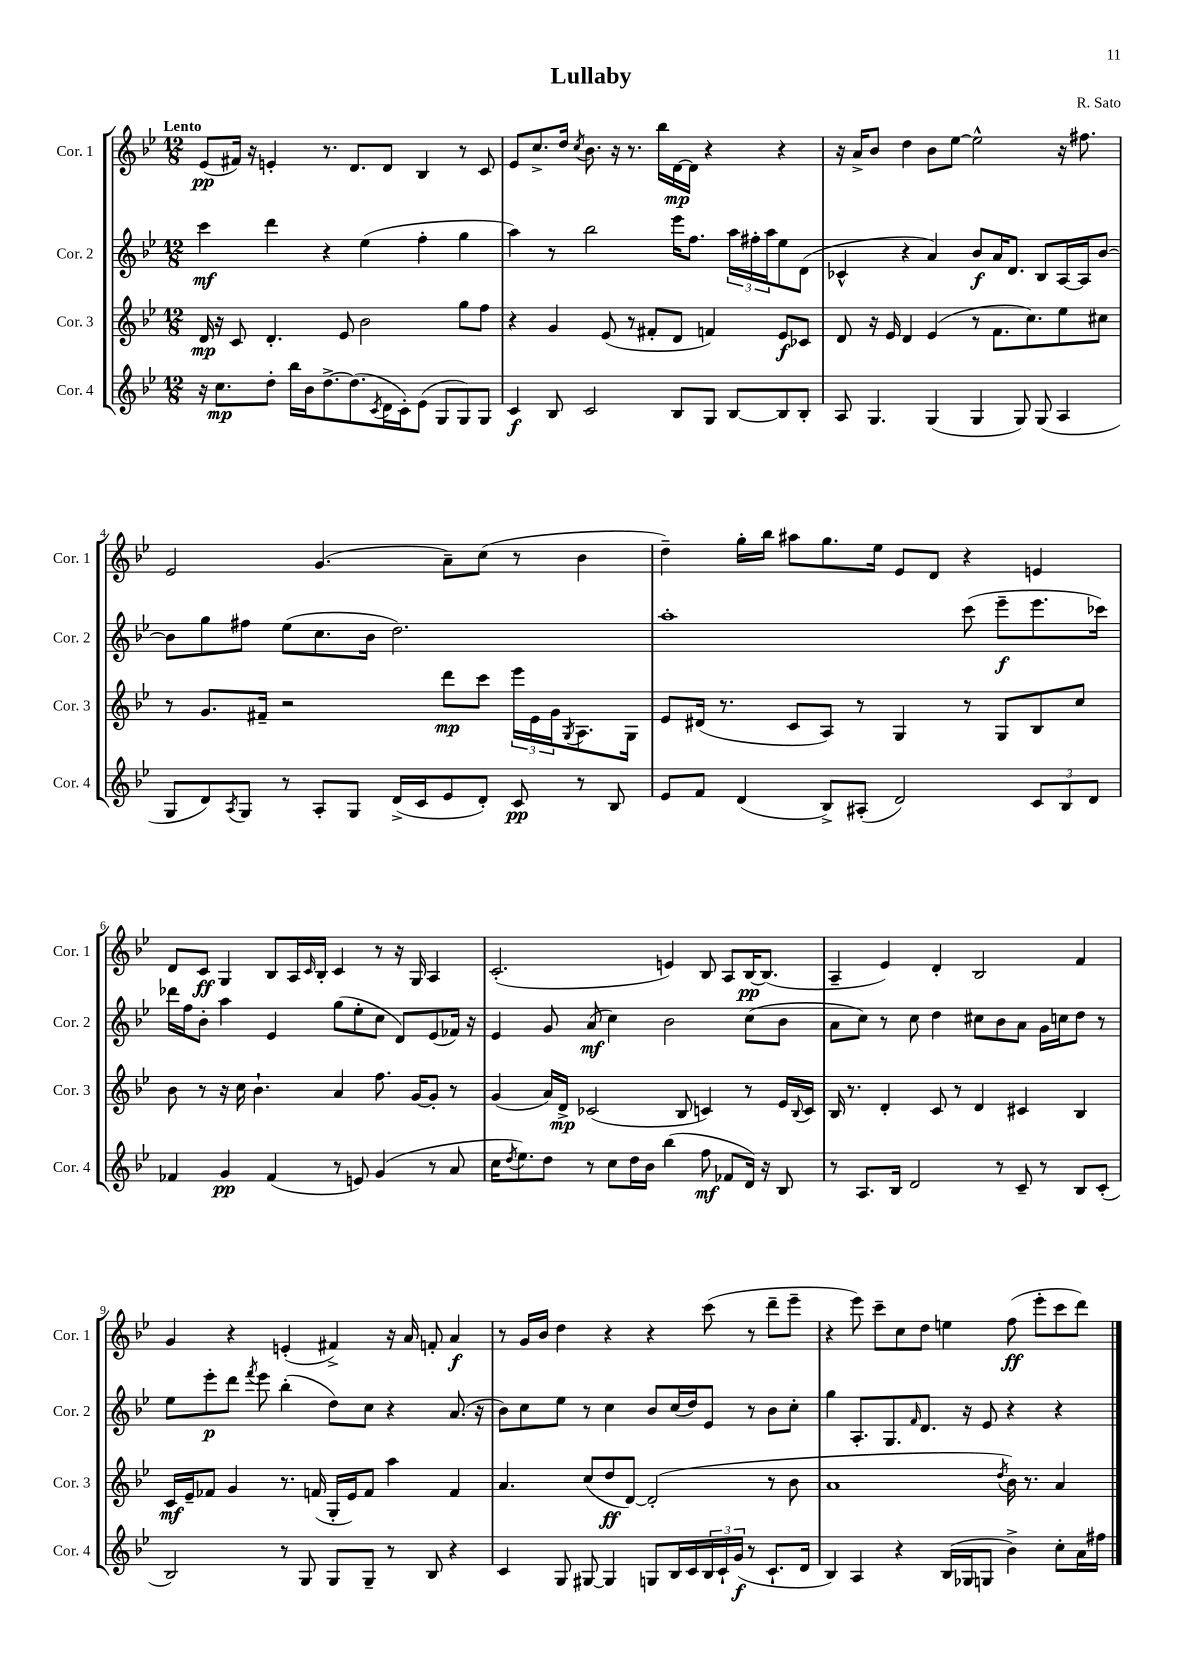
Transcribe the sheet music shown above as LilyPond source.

\header { title = "Lullaby" composer = "R. Sato" }
<<
\new StaffGroup <<
\new Staff = "s0" \with { instrumentName = "Cor. 1" shortInstrumentName = "Cor. 1" } {
    \clef treble \key bes \major \numericTimeSignature \time 12/8 \tempo "Lento"
    ees'8\pp( fis'16) r16 e'4-. r8. d'8. d'8 bes4 r8 c'8 |
    ees'8 c''8.-> d''16 \acciaccatura { c''8 } bes'8. r16 r8. bes''16 d'16~\mp d'16 r4 r4 |
    r16 a'16-> bes'8 d''4 bes'8 ees''8~ ees''2-^ r16 fis''8. |
    ees'2 g'4.( a'8--) c''8( r8 bes'4 |
    d''4--) g''16-. bes''16 ais''8 g''8. ees''16 ees'8 d'8 r4 e'4 |
    d'8 c'8\ff g4 bes8 a16 \grace { c'16 } bes16-. c'4 r8 r16 g16 a4 |
    c'2.-.( e'4) bes8 a8 bes16~\pp bes8.( |
    a4-- ees'4) d'4-. bes2 f'4 |
    g'4 r4 e'4-.( fis'4->) r16 a'16 f'8-. a'4\f |
    r8 g'16 bes'16 d''4 r4 r4 c'''8( r8 d'''8-- ees'''8-- |
    r4 ees'''8) c'''8-- c''8 d''8 e''4 f''8\ff( ees'''8-. c'''8 d'''8) \bar "|." |
}
\new Staff = "s1" \with { instrumentName = "Cor. 2" shortInstrumentName = "Cor. 2" } {
    \clef treble \key bes \major \numericTimeSignature \time 12/8
    c'''4\mf d'''4 r4 ees''4( f''4-. g''4 |
    a''4) r8 bes''2 ees'''16 f''8. \tuplet 3/2 { a''16 fis''16-. a''16 } ees''8 d'8( |
    ces'4-^ r4 a'4) bes'8\f a'16 d'8. bes8 a16~ a16 bes'8~ |
    bes'8 g''8 fis''8 ees''8( c''8. bes'16 d''2.) |
    a''1-. c'''8( ees'''8--\f ees'''8. ces'''16) |
    des'''16 f''16 bes'8-. a''4 ees'4 g''8( ees''8-. c''8 d'8) ees'8( fes'16) r16 |
    ees'4 g'8 a'8\mf( c''4) bes'2 c''8( bes'8 |
    a'8 c''8) r8 c''8 d''4 cis''8 bes'8 a'8 g'16 c''16 d''8 r8 |
    ees''8 ees'''8-.\p d'''8 \acciaccatura { f'''8 } ees'''8 bes''4-.( d''8) c''8 r4 a'8.( r16 |
    bes'8) c''8 ees''8 r8 c''4 bes'8 c''16( d''16) ees'8 r8 bes'8 c''8-. |
    g''4 a8.-. g8. \grace { f'16 } d'8. r16 ees'8 r4 r4 \bar "|." |
}
\new Staff = "s2" \with { instrumentName = "Cor. 3" shortInstrumentName = "Cor. 3" } {
    \clef treble \key bes \major \numericTimeSignature \time 12/8
    d'16\mp r16 c'8 d'4.-. ees'8 bes'2 g''8 f''8 |
    r4 g'4 ees'8( r8 fis'8-. d'8 f'4) ees'8\f ces'8 |
    d'8 r16 ees'16 d'4 ees'4( r8 f'8. c''8.) ees''8 cis''8 |
    r8 g'8. fis'16-- r2 d'''8\mp c'''8 \tuplet 3/2 { ees'''16 ees'16 g'16 } \acciaccatura { g8 } a8. g16 |
    ees'8 dis'16( r8. c'8 a8) r8 g4 r8 g8 bes8 c''8 |
    bes'8 r8 r16 c''16 bes'4.-! a'4 f''8. g'16~ g'8-. r8 |
    g'4( a'16) d'16->\mp ces'2( bes8 c'4) r8 ees'16 \appoggiatura { bes8 } c'16 |
    bes16 r8. d'4-. c'8 r8 d'4 cis'4 bes4 |
    c'16\mf ees'16-- fes'8 g'4 r8. f'16( g16-. ees'16) f'8 a''4 f'4 |
    a'4. c''8( d''8\ff d'8~) d'2-.( r8 bes'8 |
    a'1 \acciaccatura { d''8 } bes'16) r8. a'4 \bar "|." |
}
\new Staff = "s3" \with { instrumentName = "Cor. 4" shortInstrumentName = "Cor. 4" } {
    \clef treble \key bes \major \numericTimeSignature \time 12/8
    r16 c''8.\mp d''8-. bes''16 bes'16 d''8.~-> d''8.( \acciaccatura { c'8 } d'16 c'16-.) ees'8( g8 g8) g8 |
    c'4\f bes8 c'2 bes8 g8 bes8~ bes8 bes8-. |
    a8 g4. g4( g4 g8) g8( a4 |
    g8 d'8) \acciaccatura { a8 } g8 r8 a8-. g8 d'16->( c'16 ees'8 d'8-.) c'8\pp r8 bes8 |
    ees'8 f'8 d'4( bes8->) ais8-.( d'2) \tuplet 3/2 { c'8 bes8 d'8 } |
    fes'4 g'4\pp fes'4( r8 e'8) g'4( r8 a'8 |
    c''16 \acciaccatura { d''8 } ees''8.) d''8 r8 c''8 d''16 bes'16 bes''4( f''8\mf fes'8 d'16) r16 bes8 |
    r8 a8. bes16 d'2 r8 c'8-- r8 bes8 c'8-.( |
    bes2) r8 g8 g8 g8-- r8 bes8 r4 |
    c'4 g8 gis8~ gis4 g8 bes16 c'16 \tuplet 3/2 { bes16 c'16-! g'16\f( } r8 c'8.-! d'16 |
    bes4) a4 r4 bes16( ges16 g8 bes'4->) c''8-. a'16 fis''16 \bar "|." |
}
>>
>>
